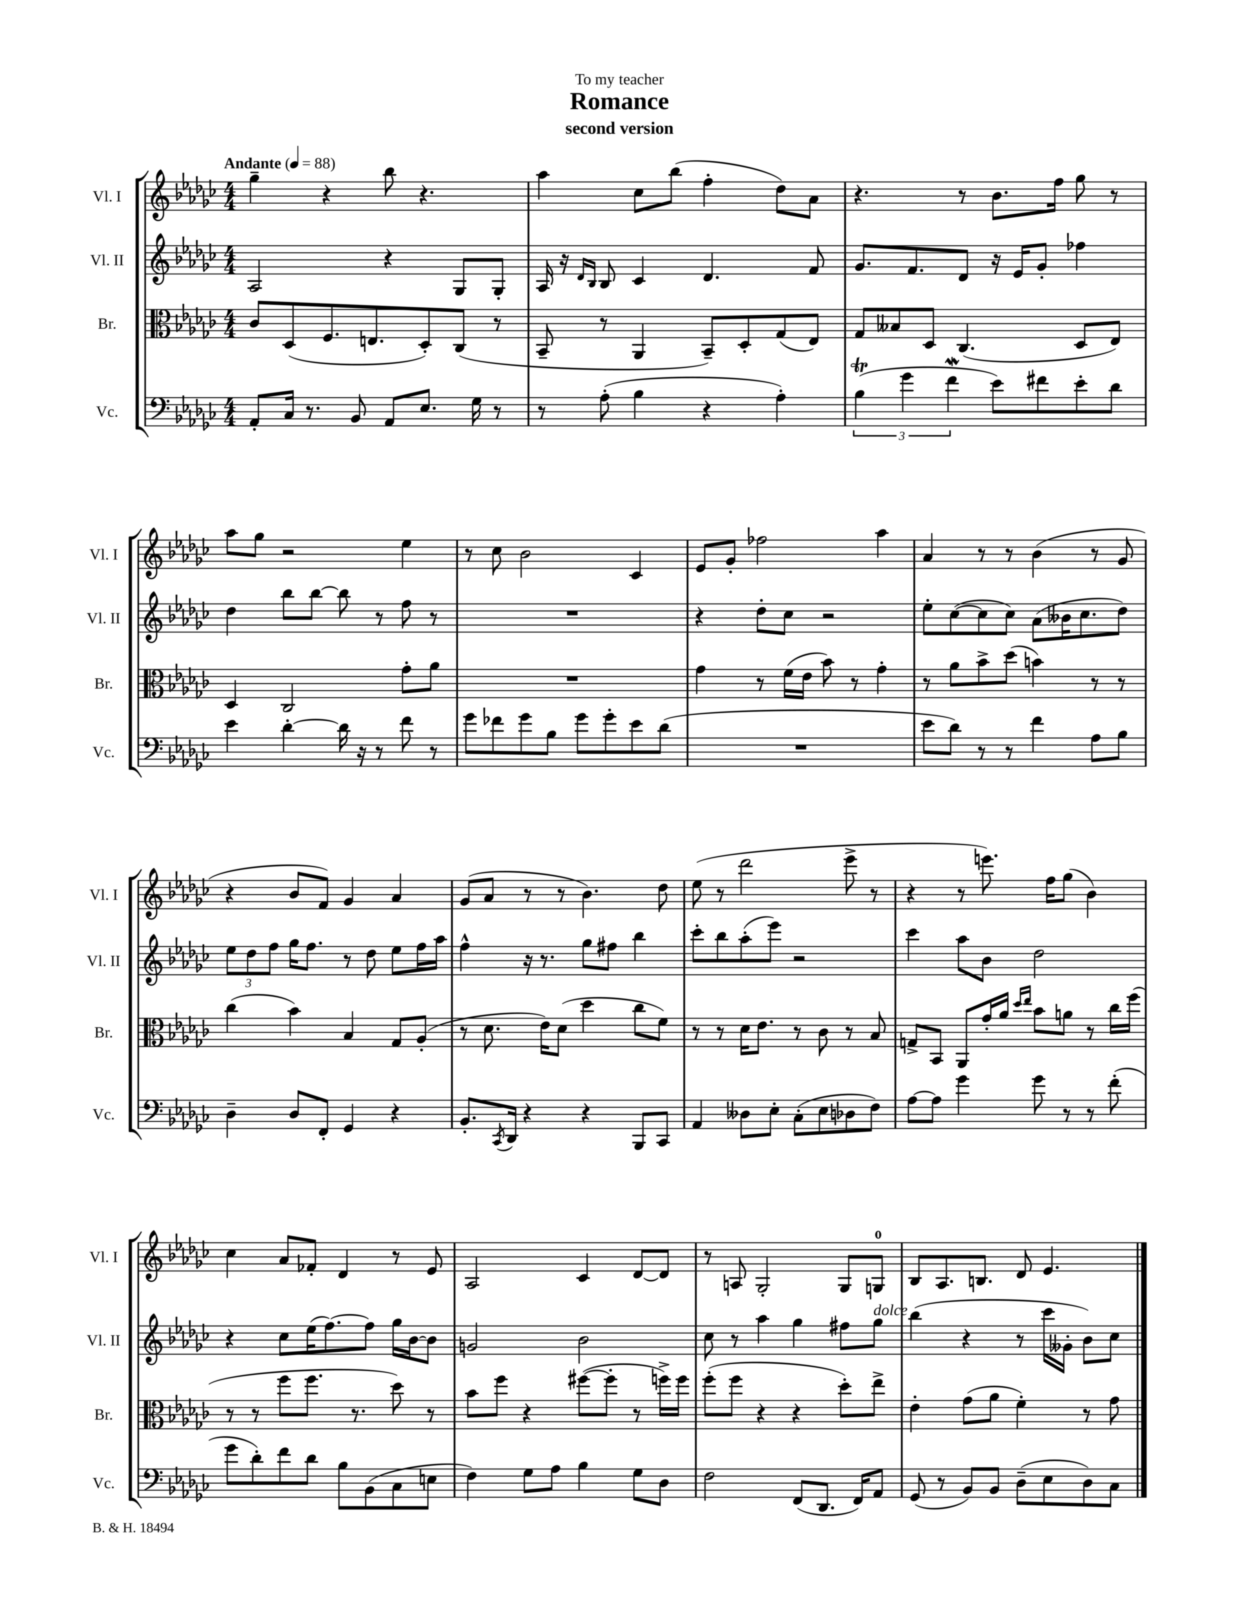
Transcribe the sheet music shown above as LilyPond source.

\header { title = "Romance" subtitle = "second version" dedication = "To my teacher" }
<<
\new StaffGroup <<
\new Staff = "s0" \with { instrumentName = "Vl. I" shortInstrumentName = "Vl. I" } {
    \clef treble \key ges \major \numericTimeSignature \time 4/4 \tempo "Andante" 4 = 88
    ges''4-- r4 bes''8 r4. |
    aes''4 ces''8 bes''8( f''4-. des''8) aes'8 |
    r4. r8 bes'8. f''16 ges''8 r8 |
    aes''8 ges''8 r2 ees''4 |
    r8 ces''8 bes'2 ces'4 |
    ees'8 ges'8-. fes''2 aes''4 |
    aes'4 r8 r8 bes'4( r8 ges'8 |
    r4 bes'8 f'8) ges'4 aes'4 |
    ges'8( aes'8 r8 r8 bes'4.) des''8 |
    ees''8( r8 des'''2 ees'''8-> r8 |
    r4 r8 e'''8.) f''16 ges''8( bes'4) |
    ces''4 aes'8 fes'8-. des'4 r8 ees'8 |
    aes2 ces'4 des'8~ des'8 |
    r8 a8 ges2-. ges8 g8-0 |
    bes8 aes8. b8. des'8 ees'4. \bar "|." |
}
\new Staff = "s1" \with { instrumentName = "Vl. II" shortInstrumentName = "Vl. II" } {
    \clef treble \key ges \major \numericTimeSignature \time 4/4
    aes2 r4 ges8 ges8-. |
    aes16 r16 \grace { des'16 bes16 } bes8 ces'4 des'4. f'8 |
    ges'8. f'8. des'8 r16 ees'16 ges'8-. fes''4 |
    des''4 bes''8 bes''8~ bes''8 r8 f''8 r8 |
    R1 |
    r4 des''8-. ces''8 r2 |
    ees''8-. ces''8~( ces''8 ces''8) aes'8( beses'16 ces''8. des''8) |
    \tuplet 3/2 { ees''8 des''8 f''8 } ges''16 f''8. r8 des''8 ees''8 f''16 aes''16 |
    f''4-^ r16 r8. ges''8 fis''8 bes''4 |
    ces'''8-. bes''8 aes''8-.( ees'''8) r2 |
    ces'''4 aes''8 bes'8 des''2 |
    r4 ces''8 ees''16( f''8.~) f''8 ges''16 bes'16~ bes'8 |
    g'2 bes'2 |
    ces''8 r8 aes''4 ges''4 fis''8 ges''8^\markup { \italic "dolce" } |
    bes''4( r4 r8 ces'''16 geses'16-. bes'8) ces''8 \bar "|." |
}
\new Staff = "s2" \with { instrumentName = "Br." shortInstrumentName = "Br." } {
    \clef alto \key ges \major \numericTimeSignature \time 4/4
    ces'8 des8( f8. e8. des8-.) ces8( r8 |
    bes,8-- r8 aes,4 bes,8--) des8-. ges8( ees8) |
    ges8 beses8 des8 ces4.( des8 ees8) |
    des4 ces2 ges'8-. aes'8 |
    R1 |
    ges'4 r8 f'16( ees'16 bes'8) r8 ges'4-. |
    r8 aes'8 bes'8-> des''8( b'4) r8 r8 |
    ces''4( bes'4) bes4 ges8 aes8-.( |
    r8 des'8. ees'16) des'8( des''4 ces''8 f'8) |
    r8 r8 des'16 ees'8. r8 ces'8 r8 bes8 |
    g8-> bes,8 aes,8 ges'16-. aes'16 \grace { des''16 ees''16 } bes'8 a'8 r8 ces''16 f''16( |
    r8 r8 f''8 f''8. r8. des''8) r8 |
    bes'8 f''8 r4 fis''8~( fis''8-. r8 f''16->) f''16 |
    f''8-.( f''8 r4 r4 des''8-.) ees''8-> |
    ees'4-. ges'8( aes'8 f'4-.) r8 ges'8 \bar "|." |
}
\new Staff = "s3" \with { instrumentName = "Vc." shortInstrumentName = "Vc." } {
    \clef bass \key ges \major \numericTimeSignature \time 4/4
    aes,8-. ces16 r8. bes,8 aes,8 ees8. ges16 r8 |
    r8 aes8-.( bes4 r4 aes4-.) |
    \tuplet 3/2 { bes4\trill( ges'4 f'4\mordent } ees'8) fis'8 ees'8-. des'8 |
    ees'4 des'4~-. des'16 r16 r8 f'8 r8 |
    ges'8 fes'8 ges'8 bes8 ges'8 ges'8-. ees'8 des'8( |
    R1 |
    ees'8 des'8) r8 r8 f'4 aes8 bes8 |
    des4-- des8 f,8-. ges,4 r4 |
    bes,8.-. \acciaccatura { ces,8 } des,16 r4 r4 bes,,8 ces,8 |
    aes,4 deses8 ees8-. ces8-.( ees8 des8 f8) |
    aes8~ aes8 ges'4 ges'8 r8 r8 f'8-.( |
    ges'8 des'8-.) f'8 des'8 bes8 bes,8( ces8 e8 |
    f4) ges8 aes8 bes4 ges8 des8 |
    f2 f,8( des,8. f,16) aes,8 |
    ges,8( r8 bes,8) bes,8 des8--( ees8 des8) ces8 \bar "|." |
}
>>
>>
\layout { \context { \Score \remove "Bar_number_engraver" } }
